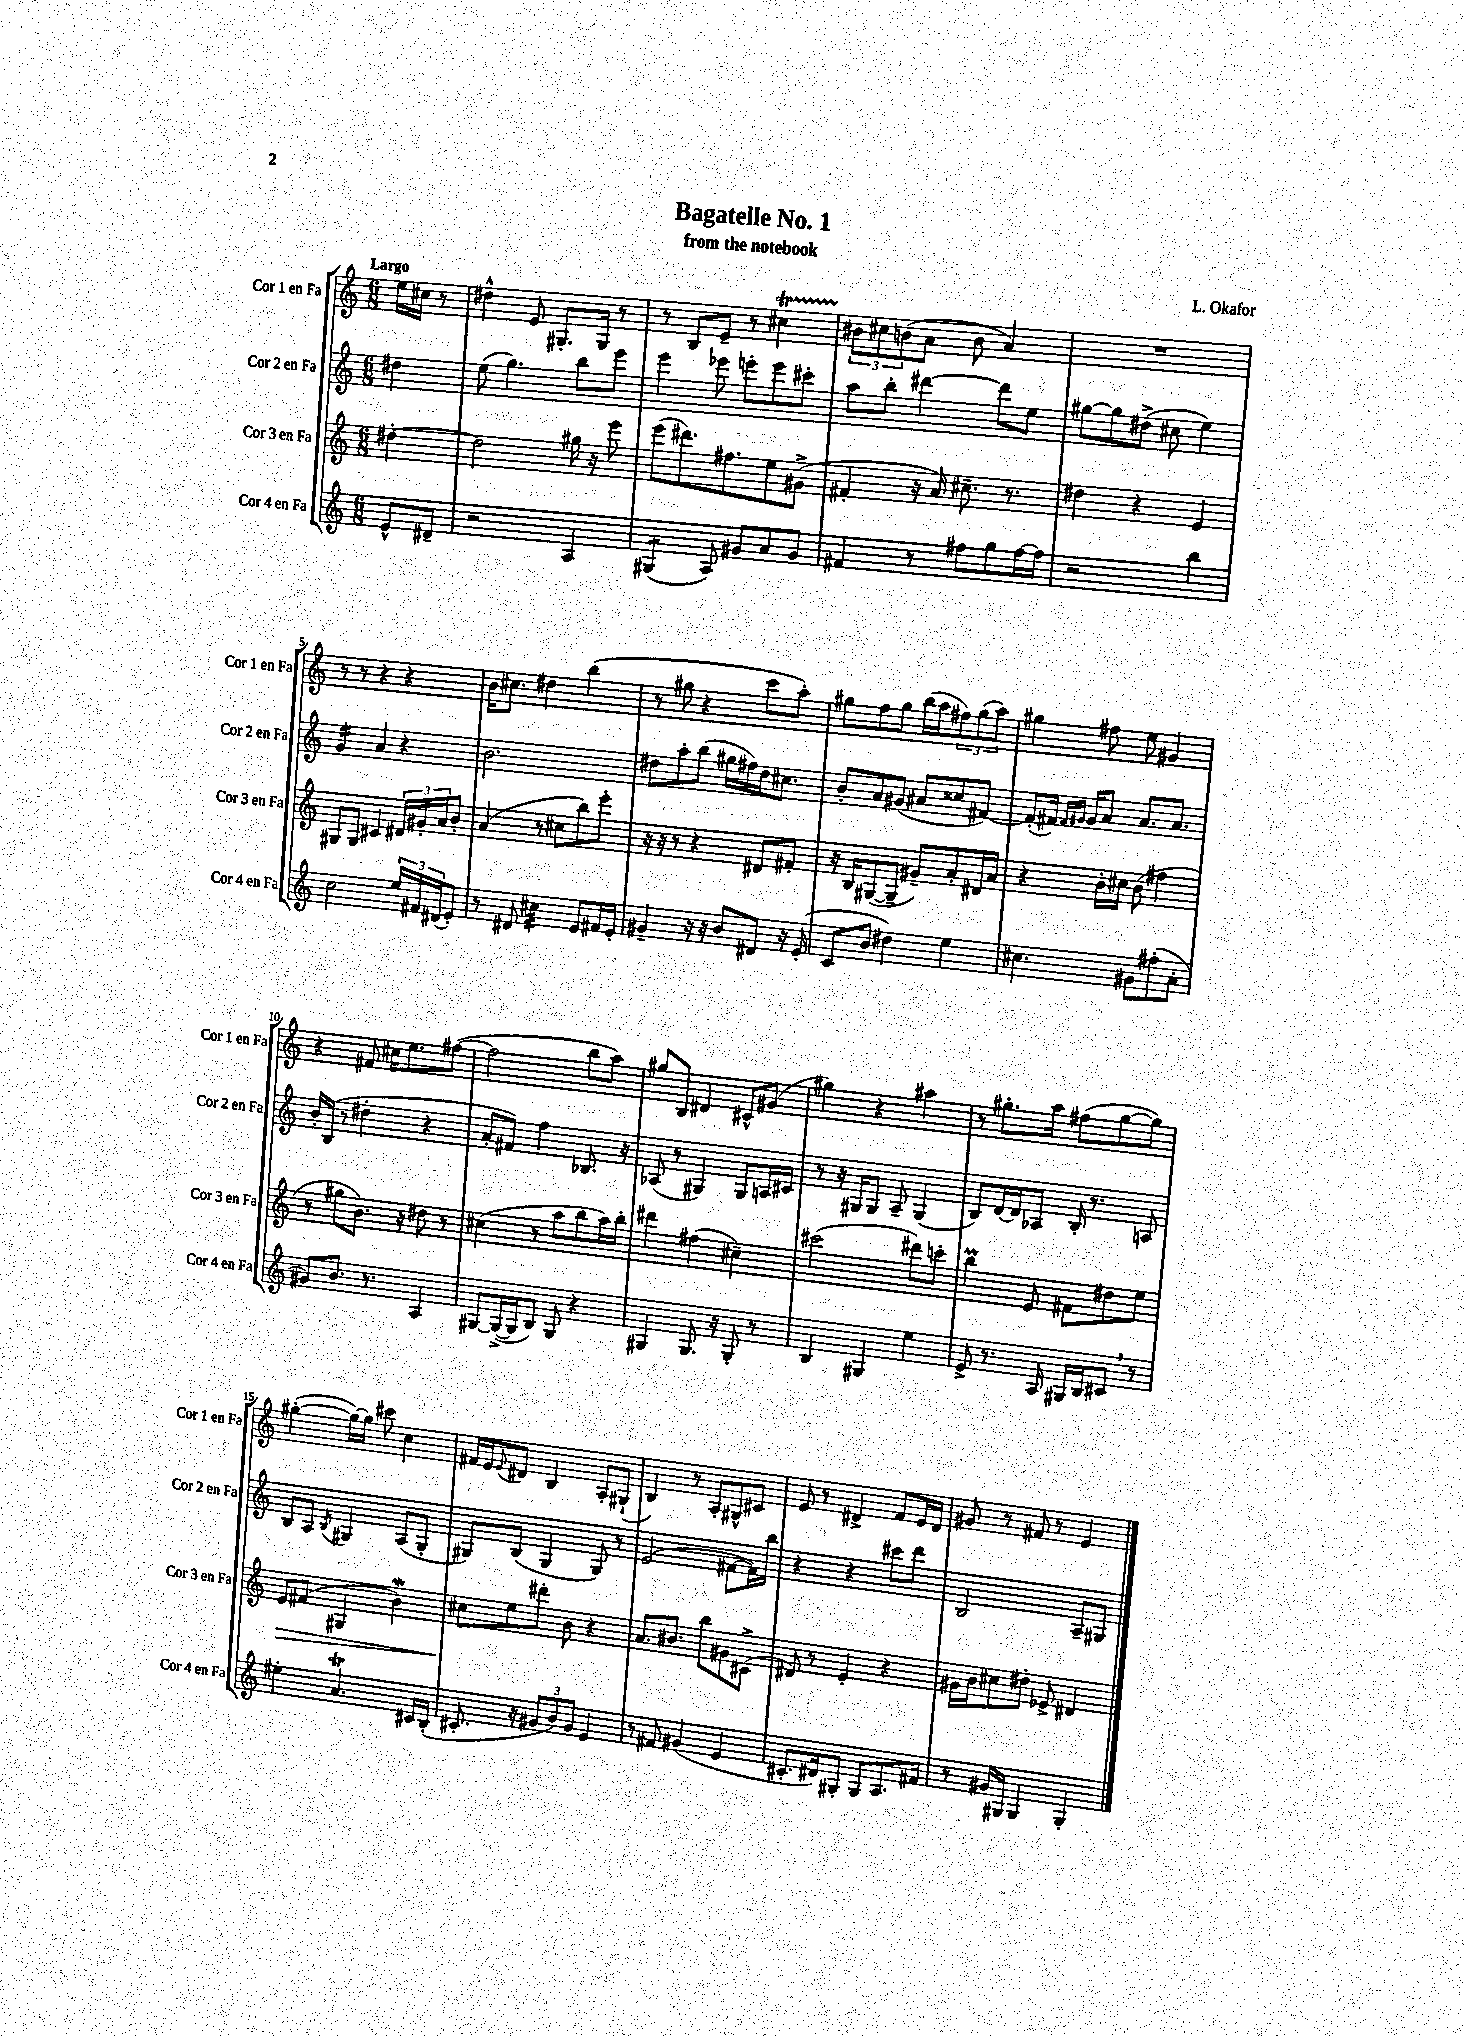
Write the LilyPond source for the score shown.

\header { title = "Bagatelle No. 1" composer = "L. Okafor" subtitle = "from the notebook" }
<<
\new StaffGroup <<
\new Staff = "s0" \with { instrumentName = "Cor 1 en Fa" shortInstrumentName = "Cor 1 en Fa" } {
    \clef treble \key c \major \numericTimeSignature \time 6/8 \partial 4 \tempo "Largo"
    e''16 cis''16 r8 |
    dis''4-^ e'8 gis8.-. gis16 r8 |
    r8 b8 e'8-- r8 cis''4\startTrillSpan |
    \tuplet 3/2 { bis'8\stopTrillSpan cis''8 b'8( } a'8 b'8 a'4) |
    R2. |
    r8 r8 r4 r4 |
    b'16 cis''8. dis''4 b''4( |
    r8 gis''8 r4 c'''8 a''8-.) |
    gis''8 f''8 gis''8 b''16( a''16 \tuplet 3/2 { fis''8) gis''8( a''8) } |
    gis''4 fis''8 e''8 gis'4 |
    r4 fis'8 cis''16 e''8. fis''8~( |
    fis''2 b''8 a''8) |
    gis''8 b8 dis'4 cis'8-^ gis'8( |
    gis''4) r4 ais''4 |
    r8 gis''8.-. a''16 fis''8( gis''8~ gis''8) |
    gis''4~-.( gis''16~) gis''16 cis'''8 c''4 |
    fis'16 e'16 \appoggiatura { e'8 } dis'8 b4 a8-. gis8-!( |
    b4) r8 a8-. gis8-^ cis'8 |
    e'8 r8 dis'4-> f'8 e'16 dis'16 |
    gis'8 r8 fis'8 r8 e'4 \bar "|." |
}
\new Staff = "s1" \with { instrumentName = "Cor 2 en Fa" shortInstrumentName = "Cor 2 en Fa" } {
    \clef treble \key c \major \numericTimeSignature \time 6/8 \partial 4
    dis''4 |
    e''8( g''4.) b''8 e'''8 |
    e'''4 ees'''8 e'''8-. e'''8 cis'''8-. |
    a''8 b''8-. dis'''4~ dis'''8 e''8 |
    gis''8~ gis''8 dis''8->( cis''8 e''4) |
    g'4:16 a'4 r4 |
    b'2. |
    dis''8 a''8-. b''8( gis''16 fis''16) dis''16 cis''8. |
    b'8-. a'8 gis'8( ais'8 cisis''8 fis'8~) |
    fis'8-.( fis'16) \grace { fis'16 gis'16 } gis'16 a'8 a'8. a'8. |
    b'16-. b16( r8 dis''4-. r4 |
    a'8-. fis'8) f''4 bes8. r16 |
    aes8( r8 gis4) gis8 a16 cis'16 |
    r8 r16 gis16 gis8 a8-- gis4( |
    b8) d'16~ d'16 aes8 b16-. r8. a8 |
    b8 a8 \acciaccatura { b8 } gis4 a8( gis8-. |
    gis8) b8( gis4 gis8) r8 |
    e'2( fis'8~ fis'16) b''16 |
    r4 r4 cis'''8 d'''8 |
    b2 a8-- gis8 \bar "|." |
}
\new Staff = "s2" \with { instrumentName = "Cor 3 en Fa" shortInstrumentName = "Cor 3 en Fa" } {
    \clef treble \key c \major \numericTimeSignature \time 6/8 \partial 4
    dis''4~-. |
    dis''2 gis''16 r16 e'''8 |
    e'''8( dis'''8.) fis''8. e''8 gis'8->( |
    fis'4-. r16 a'16) cis''8.-- r8. |
    dis''4 r4 e'4 |
    gis8 gis8 cis'4 \tuplet 3/2 { dis'16 gis'16-. a'16 } b'8-. |
    a'4( r8 cis''8 b''8) e'''8-. |
    r16 r16 r8 r4 dis'8 fis'8-. |
    r16 b16 gis8~( gis8-- gis'8--) a'8-. dis'16 a'16 |
    r4 b'16-. cis''16 b'8( fis''4 |
    r8 gis''8 b'8.) r16 dis''8 r8 |
    cis''4( r8 a''8 b''8 a''16) b''16-. |
    dis'''4 fis''4( cis''4--) |
    cis'''2( dis'''8) c'''8-. |
    b''4\prall e'8 fis'8 dis''8 e''8 |
    e'8\> fis'8( gis4 b'4\mordent) |
    cis''8\! e''8 dis'''8-. b'8 r4 |
    a'8. bis'8. b''8 gis'8 cis'8->( |
    dis'8) r8 e'4-. r4 |
    gis'16 b'16 cis''8 dis''8-. ees'8-> dis'4 \bar "|." |
}
\new Staff = "s3" \with { instrumentName = "Cor 4 en Fa" shortInstrumentName = "Cor 4 en Fa" } {
    \clef treble \key c \major \numericTimeSignature \time 6/8 \partial 4
    e'8-^ dis'8-- |
    r2 a4 |
    gis4:8( a8) gis'8 a'8 gis'8 |
    fis'4 r8 fis''8 g''8 fis''16~ fis''16 |
    r2 b''4 |
    c''2 \tuplet 3/2 { e''16 fis'16 dis'16( } e'8-.) |
    r8 dis'8 cis''4:32 e'8 fis'16 e'16-. |
    gis'4-- r16 r16 b'8 dis'8 r16 e'16-.( |
    c'8 b'8 dis''4) e''4 |
    cis''4. gis'8 fis''8-.( a'8-. |
    gis'8) b'8. r8. a4 |
    gis8~ gis16~->( gis16 b8) gis8 r4 |
    gis4 gis8. r16 gis8-. r8 |
    b4 gis4 e''4 |
    e'8-> r8. a16 gis16 b16 cis'8 \breathe r8 |
    eis''4-. a'4.\trill cis'16 b16-.( |
    cis'8.-. r16 \tuplet 3/2 { gis'8 b'8) gis'8 } e'4 |
    r8 fis'8 gis'4( e'4 |
    cis'8.-. dis'16) gis8-. gis8 a8. fis'16 |
    r8 gis'16 gis16 gis4 gis4-. \bar "|." |
}
>>
>>
